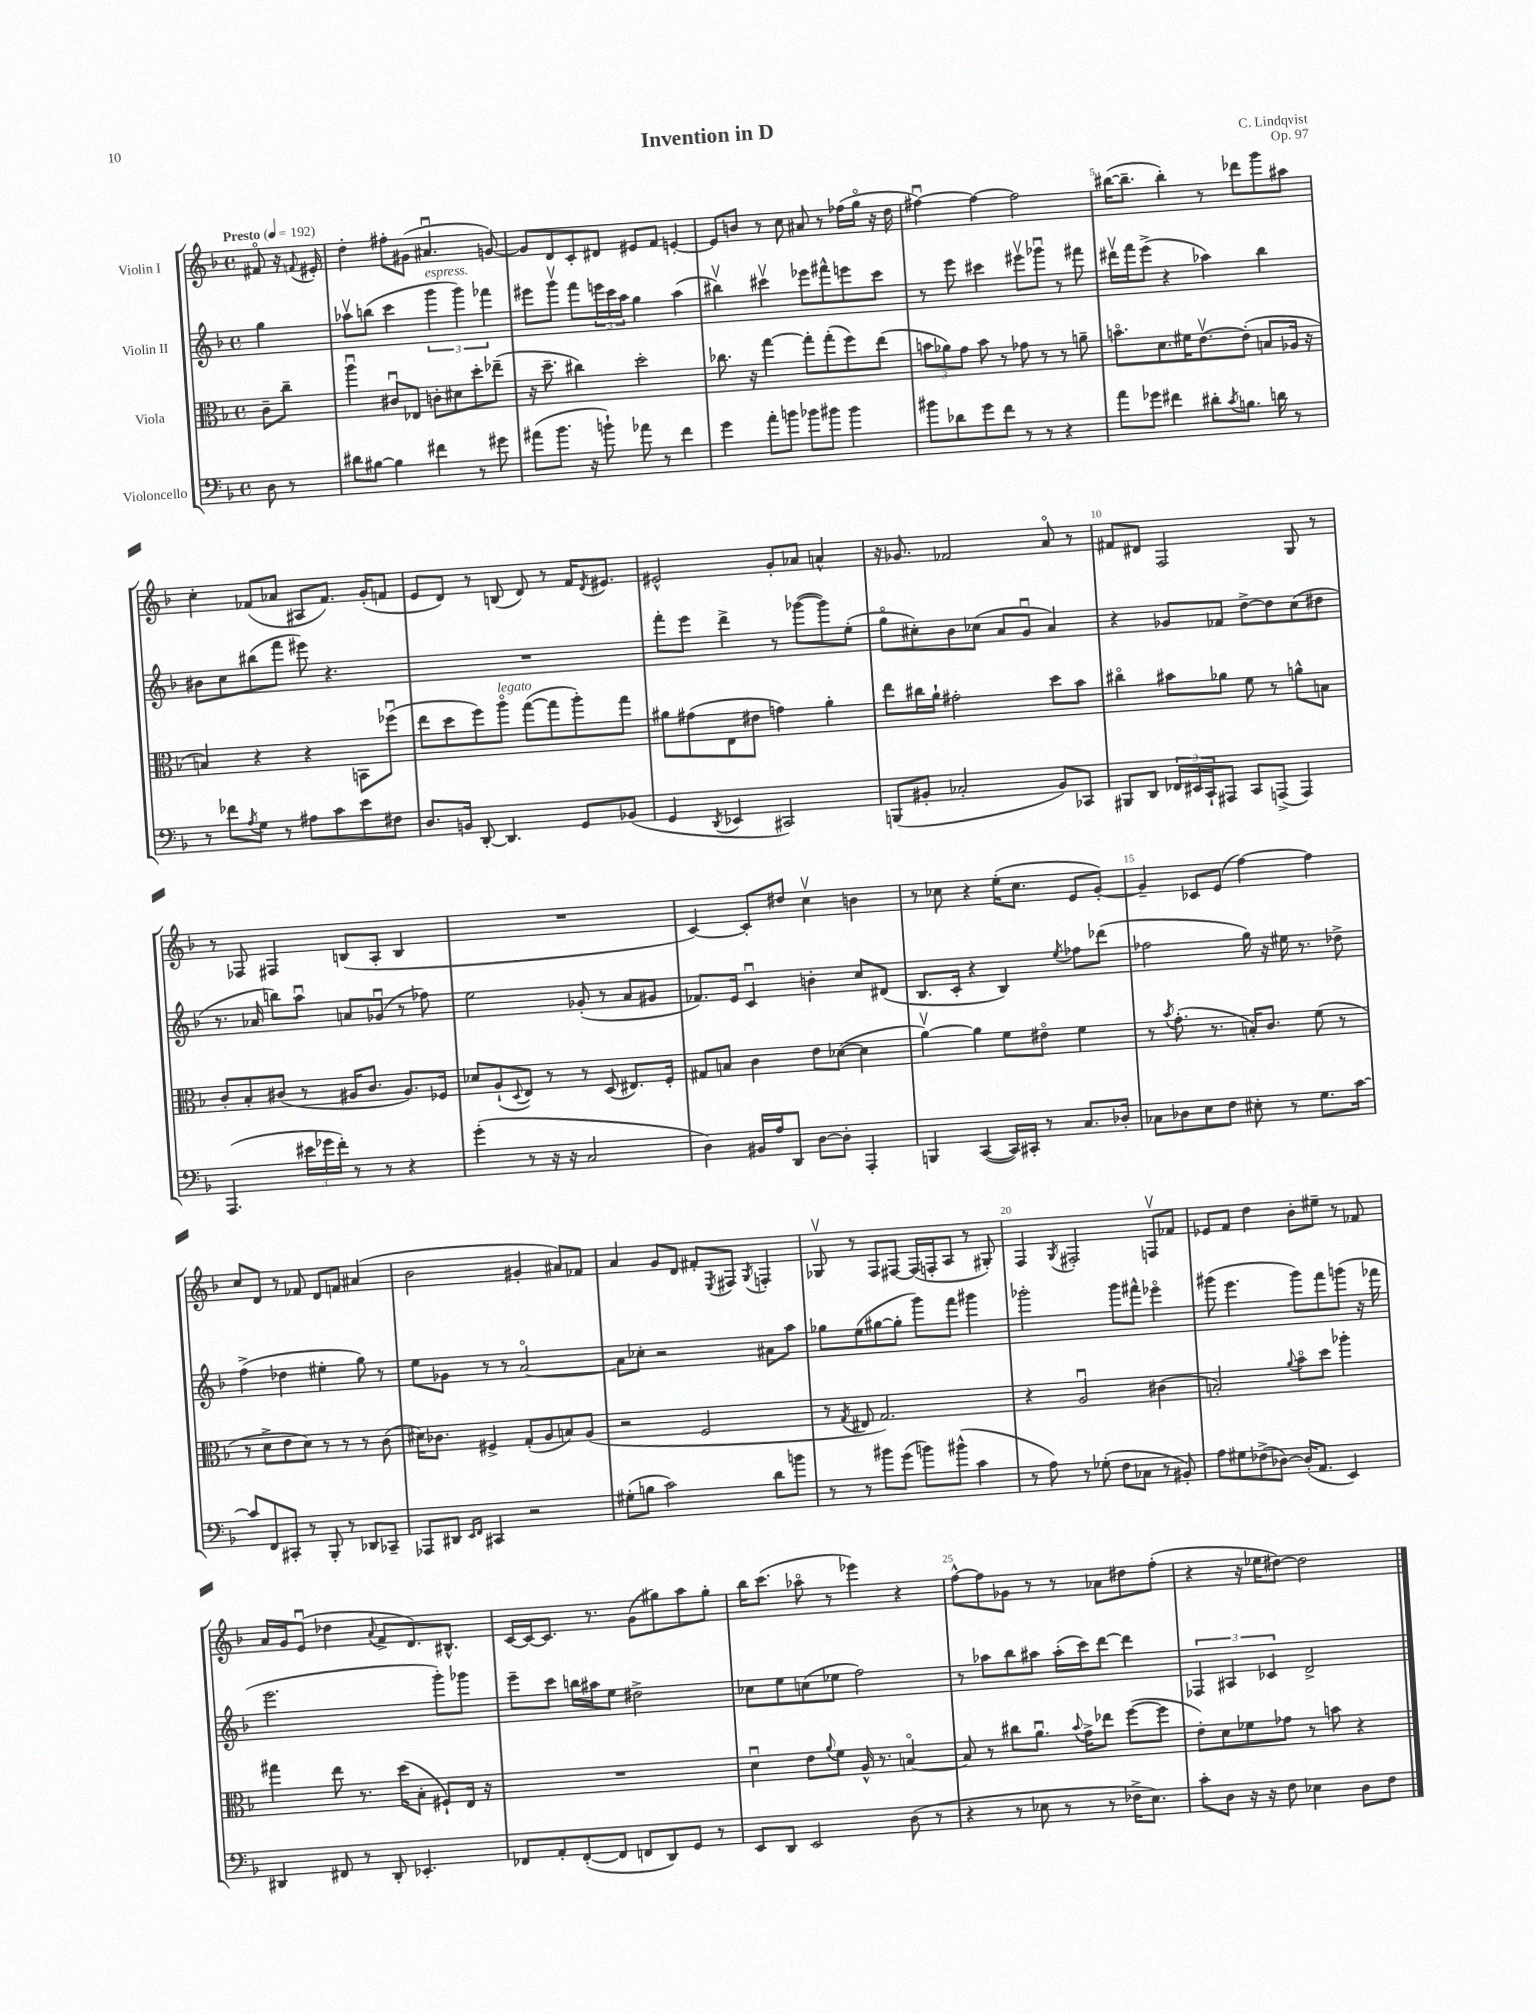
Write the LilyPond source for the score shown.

\header { title = "Invention in D" composer = "C. Lindqvist" opus = "Op. 97" }
<<
\new StaffGroup <<
\new Staff = "s0" \with { instrumentName = "Violin I" } {
    \clef treble \key f \major \defaultTimeSignature \time 4/4 \partial 4 \tempo "Presto" 4 = 192
    fis'8\flageolet r16 \appoggiatura { f'8 } eis'16-. |
    d''4-. fis''8-. gis'8( ais'4.\downbow g'8~) |
    g'8 d'8 c'8-. dis'8 eis'8 f'8 e'4~-. |
    e'8 b'8 r8 c''8 ais'8 r8 fes''16( g''16\flageolet r16 d''16 |
    fis''4~\downbow) fis''4~ fis''2 |
    bis''16~( bis''8.-- bis''4-.) r8 des'''8 g'''8 ais''8 |
    c''4-. fes'8( aes'8 ais8 fes'8.) g'16-.( f'8 |
    e'8 d'8) r8 b8( d'8) r8 f'16 \acciaccatura { d'8 } eis'8. |
    eis'2-^ g'8-. aes'8 a'4-^ |
    r16 ges'8. fes'2 a'8\flageolet r8 |
    fis'8 dis'8 f2 g8 r8 |
    r8 fes8 fis4 b8( a8-. b4 |
    R1 |
    c'4~) c'8-. dis''8 c''4\upbow b'4 |
    r8 ces''8 r4 e''16-.( ces''8. e'8 g'8~-.) |
    g'4-- ces'8 e'8( f''4~) f''4 |
    c''8 d'8 r8 fes'8 d'8 f'8 ais'4( |
    bes'2 gis'4-. ais'8) fes'8 |
    a'4 g'8 d'8 fis'8-. \acciaccatura { e8 } fis8 \acciaccatura { g8 } f4-. |
    ges8\upbow r8 f8 fis8~ fis16( f16-. a8 r8 gis8-.) |
    f4 \acciaccatura { g8 } fis2-. f8\upbow fes'8 |
    ees'8 f'8 d''4 bes'8-. eis''8-- r8 fes'8 |
    a'16 g'16 e'8\downbow( des''4 \appoggiatura { a'8 } f'8-> d'8.) bis8.-^ |
    c'16~ c'16~ c'8. r8. g'8( gis''8) a''8 gis''8-. |
    bes''16 c'''8.( aes''8\flageolet r8 ees'''4) r4 |
    f''8~-^ f''8 ges'8 r8 r8 aes'8 dis''8 f''8-.( |
    r4 r16 ees''16 dis''8~) dis''2 \bar "|." |
}
\new Staff = "s1" \with { instrumentName = "Violin II" } {
    \clef treble \key f \major \defaultTimeSignature \time 4/4 \partial 4
    g''4 |
    aes''8\upbow b''8( c'''4 \tuplet 3/2 { g'''4^\markup { \italic "espress." } g'''4) fes'''4 } |
    eis'''8 g'''8\upbow f'''8 \tuplet 3/2 { e'''16 c'''16 a''16 } g''4 a''4( |
    bis''4\upbow) cis'''4\upbow ees'''8 fis'''8-^ e'''8 cis'''8 |
    r8 e'''8 cis'''4 eis'''8\upbow ges'''8\downbow r8 fis'''8 |
    dis'''16\upbow f'''16 e'''8->( r4 aes''4) bes''4 |
    bis'8 c''8 bis''8( f'''8 eis'''8) r4. |
    R1 |
    f'''8-. e'''8 d'''4-> r8 ges'''8~( ges'''8) e''8-.( |
    g''8\flageolet cis''8-.) bes'8 ces''8( a'8 g'8\downbow a'4) |
    r4 ges'8 fes'8 d''8~-> d''8 c''8( dis''8 |
    r8. aes'16 b''8) a''8\downbow a'8 ges'8\downbow( r8 fes''8) |
    e''2 ges'8-.( r8 a'8 gis'8 |
    fes'8.) e'16 c'4\downbow b'4-. c''8 dis'8( |
    bes8. c'16-. r4 bes4) \acciaccatura { e''8 } fes''8 des'''8( |
    fes''2 g''16) r16 eis''16 r8. des''8-> |
    f''4->( des''4 eis''4-. g''8) r8 |
    e''8 ges'8 r8 r8 a'2~\flageolet |
    a'8 ces''8-. r2 ais'8 a''8 |
    ges''8 e''8( gis''8~ gis''8-. g'''8) f'''8 gis'''4 |
    ges'''2-. ges'''8 fis'''8-^ ees'''4\flageolet |
    gis'''8( e'''4. gis'''8) f'''8 g'''8( r16 fes'''16 |
    e'''2. g'''8-.) ges'''8 |
    e'''8-- c'''8 b''16 ais''16 e''8 dis''2-> |
    ces''8 e''8 c''8( ees''8 f''2) |
    r8 aes''8 bes''8 ais''8 ais''16-.( c'''16) d'''8~ d'''4 |
    \tuplet 3/2 { fes4 ais4 ces'4 } d'2-> \bar "|." |
}
\new Staff = "s2" \with { instrumentName = "Viola" } {
    \clef alto \key f \major \defaultTimeSignature \time 4/4 \partial 4
    c'8-- c''8-- |
    a''4\downbow cis'8\downbow ees8 c'8-. dis'8 d''8-. ees''8--( |
    r16 d''8.-- cis''4) d''2-. |
    ces''8. r16 g''4~ g''8-. g''8-.( f''8) e''8( |
    \tuplet 3/2 { b'8 aes'8) g'8 } b'8 r8 ges'8 r8 r8 a'8-- |
    b'8.\flageolet d'8. fis'16 e'8.~\upbow e'8-.( b8 aes16 r16 |
    b4) r4 r4 b,8 fes''8\downbow( |
    e''8 d''8 f''8) a''8\flageolet^\markup { \italic "legato" } g''8~( g''8 a''8-.) g''8 |
    ais'8 gis'8( e8 eis'8 g'4) ais'4-. |
    e''8 cis''16 a'16-! gis'2-. d''8 bes'8 |
    cis''4\flageolet bis'8 aes'8 f'8 r8 a'8-^ b8 |
    c'8-. bes8-. cis'8( r8 ais16 cis'8. ais8.) fes16 |
    des'8 a8-!( \appoggiatura { d8 } e8) r8 r8 d8( eis8.) f16-. |
    gis8 b8 c'4 e'8 des'8~( des'4 |
    a'4~\upbow) a'4 f'8 eis'8\flageolet f'4 |
    r8 \acciaccatura { bes'8 } g'8.-.( r8. b16-.) c'8. f'8( r8 |
    r8 d'8-> e'8 d'8) r8 r8 r8 c'8( |
    dis'16) ces'8. fis4-> g8-.( a8 b8) a8( |
    r2 f2 |
    r8 \acciaccatura { g8 } eis8 g2.) |
    r4 a2\downbow cis'4( |
    b2-.) \appoggiatura { a'8 } bes'8\flageolet d''8 aes''4-. |
    gis''4 e''8 r8. d''16( bes8-. fis8-!) e16 r16 |
    R1 |
    d'4\downbow e'8 \appoggiatura { a'8 } f'8 a16-^ r8. b4~\flageolet |
    b8 r8 cis''8 a'8.\downbow \appoggiatura { bes'8 } g'16-> ees''8 f''8~( f''8 |
    e'8-.) d'8 fes'8 ges'8 r8 b'8 r4 \bar "|." |
}
\new Staff = "s3" \with { instrumentName = "Violoncello" } {
    \clef bass \key f \major \defaultTimeSignature \time 4/4 \partial 4
    d8 r8 |
    dis'8 bis8~ bis4 fis'4 r8 gis'8 |
    ais'8( bes'8. r16 b'8-!) aes'8 r8 f'4 |
    g'4 a'8-. b'8 bes'8 bis'8 bis'4 |
    bis'8 des'8 g'8 f'8 r8 r8 r4 |
    a'8 ges'8 fis'4 dis'8-. \acciaccatura { c'8 } b8. d'16 r8 |
    r8 fes'8 \acciaccatura { a8 } g8 r8 ais8 c'8 e'8 fis8 |
    d8. b,16 d,8~-. d,4. g,8 bes,8( |
    g,4 \acciaccatura { d,8 } ees,4 cis,2) |
    b,,8( bis,8-. ces2-. bis,8) ces,8 |
    bis,,8 d,8 \tuplet 3/2 { fes,16 eis,16 c,16-! } ais,,8 c,8 a,,8->( a,,4) |
    a,,4.( \tuplet 3/2 { eis'16 ges'16 f'16-.) } r8 r8 r4 |
    g'4-.( r8 r16 r16 c2 |
    d4) bis,16 a16 d,8 d8~ d8-. a,,4-. |
    b,,4 c,4~( c,16) cis,16-. r8 c8. des16-. |
    ces8 des8 e8 f8 eis8-. r8 g8. c'16~ |
    c'8 f,8 cis,8-. r8 bes,,8-. r8 des,8 ces,8-- |
    aes,,8 dis,8 \grace { e,16 f,16 } cis,4 r2 |
    gis8-.( b8 c'2) d'8 b'8 |
    r8 r8 bis'8 g'8( b'8) bis'8-^( c'4 |
    r8 a8) r8 ges8-.( f8 ces8 r8 bis,8-.) |
    a8 gis8 fes8->( des8~) des16-.( a,8. e,4) |
    dis,4 fis,8 r8 dis,8-. ees,4.-. |
    fes,8 a,8-. fes,8~-.( fes,8 f,8 d,8) g,8 r8 |
    e,8 d,8 e,2 d8( r8 |
    r4 r8 ees8 r8 r8 fes16-> ees8.) |
    c'8-. d8 r16 r16 f8 ees4 d8 f8 \bar "|." |
}
>>
>>
\layout { \context { \Score \override BarNumber.break-visibility = ##(#f #t #t) barNumberVisibility = #(every-nth-bar-number-visible 5) } }
